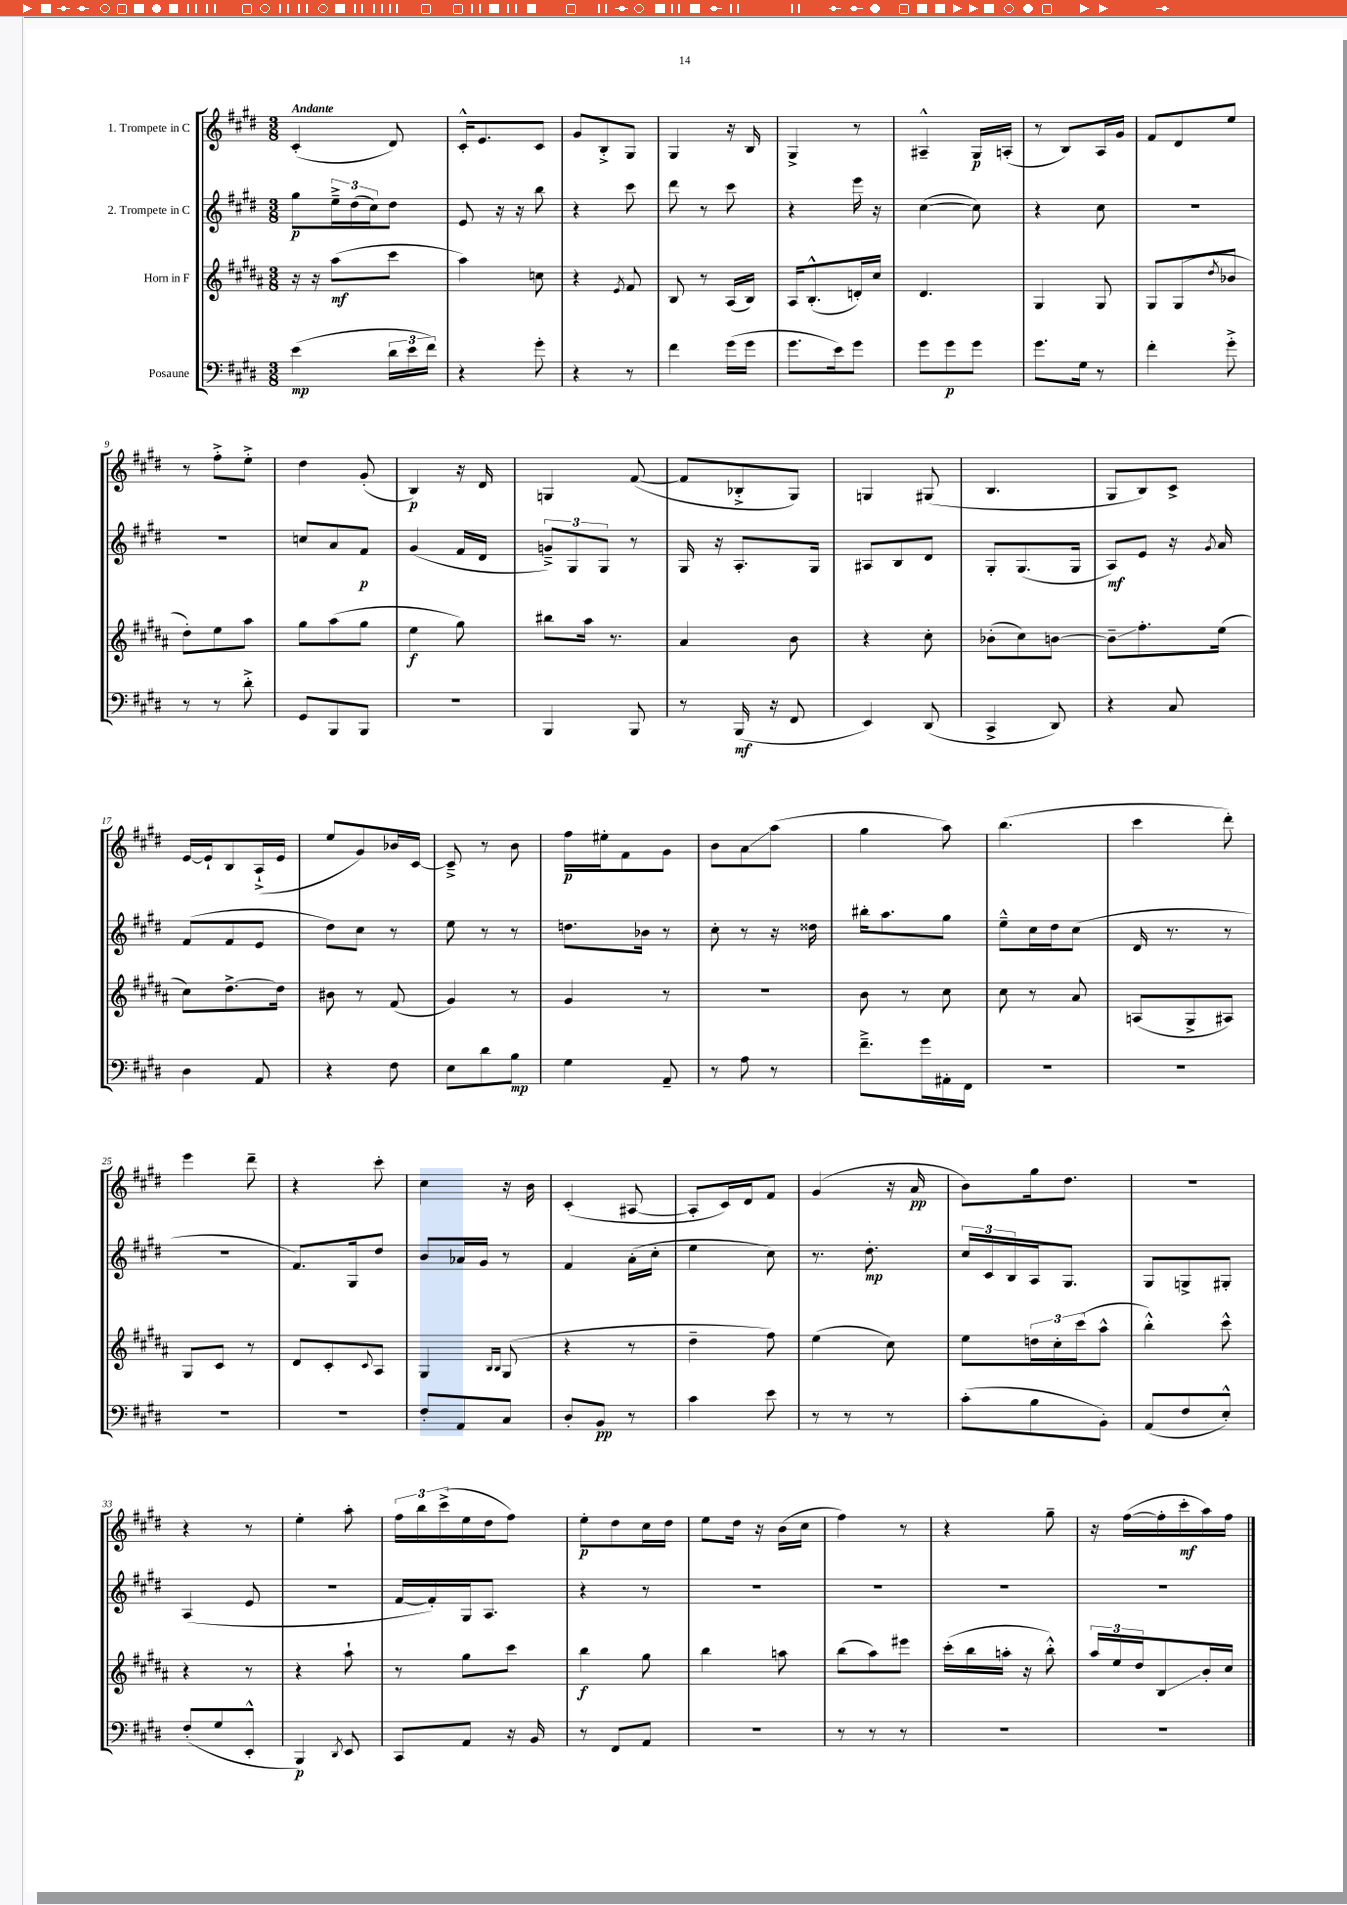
<<
\new StaffGroup <<
\new Staff = "s0" \with { instrumentName = "1. Trompete in C" } {
    \clef treble \key e \major \numericTimeSignature \time 3/8 \tempo "Andante"
    cis'4-.( dis'8) |
    cis'16-.-^ e'8. cis'8 |
    gis'8 b8-.-> gis8 |
    gis4 r16 b16 |
    gis4-> r8 |
    ais4---^ gis16\p a16-.( |
    r8 b8) a16 gis'16 |
    fis'8 dis'8 e''8 |
    r8 fis''8-.-> e''8-.-> |
    dis''4 gis'8-.( |
    b4\p) r16 dis'16 |
    g4 fis'8~( |
    fis'8 bes8-.-> gis8) |
    g4 gis8( |
    b4. |
    gis8 b8) cis'8-> |
    e'16~ e'16-! b8 a16-!->( e'16 |
    e''8 gis'8) bes'16 cis'16~ |
    cis'8---> r8 b'8 |
    fis''16\p eis''16-. fis'8 gis'8 |
    b'8 a'8\glissando a''8( |
    gis''4 a''8) |
    b''4.( |
    cis'''4 dis'''8-.) |
    e'''4 dis'''8-- |
    r4 cis'''8-. |
    cis''4 r16 b'16 |
    cis'4-.( ais8~ |
    ais8-. cis'16) dis'16 fis'8 |
    gis'4( r16 a'16\pp |
    b'8) gis''16 dis''8. |
    R4. |
    r4 r8 |
    e''4-. a''8-. |
    \tuplet 3/2 { fis''16 b''16 cis'''16->( } e''16 dis''16 fis''8) |
    e''8-.\p dis''8 cis''16 dis''16 |
    e''8 dis''16 r16 b'16( cis''16 |
    fis''4) r8 |
    r4 gis''8-- |
    r16 fis''16~( fis''16-. cis'''16-.\mf a''16) fis''16 \bar "|." |
}
\new Staff = "s1" \with { instrumentName = "2. Trompete in C" } {
    \clef treble \key e \major \numericTimeSignature \time 3/8
    gis''8\p \tuplet 3/2 { e''16---> dis''16( cis''16) } dis''8 |
    e'8 r16 r16 b''8 |
    r4 cis'''8 |
    dis'''8 r8 cis'''8 |
    r4 e'''16 r16 |
    cis''4~( cis''8) |
    r4 cis''8 |
    R4. |
    R4. |
    c''8 a'8 fis'8\p |
    gis'4( fis'16 dis'16 |
    \tuplet 3/2 { g'8--->) gis8 gis8 } r8 |
    gis16 r16 a8.-. gis16 |
    ais8 b8 dis'8 |
    gis8-. gis8.( gis16 |
    a8\mf) e'8 r16 \acciaccatura { gis'8 } a'16 |
    fis'8( fis'8 e'8 |
    dis''8) cis''8 r8 |
    e''8 r8 r8 |
    d''8. bes'16 r8 |
    cis''8-. r8 r16 disis''16 |
    bis''16-. a''8. gis''8 |
    e''8---^ cis''16 dis''16 cis''8( |
    dis'16 r8. r8 |
    R4. |
    fis'8.) gis16 dis''8 |
    b'8 aes'16 gis'16 r8 |
    fis'4 a'16-.( cis''16-. |
    e''4 cis''8) |
    r8. dis''8.-.\mp |
    \tuplet 3/2 { cis''16 cis'16 b16 } a16 gis8. |
    gis8 g8-> gis8-. |
    a4( e'8 |
    R4. |
    fis'16~ fis'16-.) gis16 a8. |
    r4 r8 |
    R4. |
    R4. |
    R4. |
    R4. \bar "|." |
}
\new Staff = "s2" \with { instrumentName = "Horn in F" } {
    \clef treble \key b \major \numericTimeSignature \time 3/8
    r16 r16 ais''8\mf( cis'''8 |
    ais''4) c''8 |
    r4 \acciaccatura { e'8 } fis'8 |
    b8 r8 ais16( b16) |
    ais16 b8.-.-^( d'16-.) cis''16 |
    dis'4. |
    gis4 gis8 |
    gis8 gis8( \acciaccatura { dis''8 } bes'8 |
    dis''8-.) e''8 ais''8 |
    gis''8 ais''8( gis''8 |
    e''4\f gis''8) |
    bis''8 ais''16 r8. |
    ais'4 b'8 |
    r4 cis''8-. |
    bes'8-.( cis''8) b'8~ |
    b'8--\glissando fis''8.-. e''16( |
    cis''8) dis''8.~-> dis''16 |
    bis'8 r8 fis'8( |
    gis'4) r8 |
    gis'4 r8 |
    r4. |
    b'8 r8 cis''8 |
    cis''8 r8 ais'8 |
    a8( gis8-> ais8) |
    gis8 cis'8 r8 |
    dis'8 cis'8-. \appoggiatura { cis'8 } ais8 |
    gis4 \grace { b16 b16 } gis8( |
    r4 r8 |
    dis''4-- fis''8) |
    e''4( cis''8) |
    e''8 \tuplet 3/2 { d''16 cis''16-. cis'''16( } ais''8-^ |
    b''4-.-^) cis'''8-^ |
    r4 r8 |
    r4 ais''8-! |
    r8 gis''8 cis'''8 |
    b''4\f gis''8 |
    b''4 a''8 |
    b''8( ais''8) eis'''8 |
    cis'''16-.( b''16 a''16-. r16 b''8-.-^) |
    \tuplet 3/2 { ais''16 e''16 dis''16 } b8\glissando b'16-. cis''16 \bar "|." |
}
\new Staff = "s3" \with { instrumentName = "Posaune" } {
    \clef bass \key e \major \numericTimeSignature \time 3/8
    e'4\mp( \tuplet 3/2 { dis'16 e'16 fis'16) } |
    r4 gis'8-. |
    r4 r8 |
    fis'4 gis'16( gis'16 |
    gis'8. e'16) gis'8 |
    gis'8 gis'8\p gis'8 |
    gis'8. gis16 r8 |
    fis'4-. gis'8-.-> |
    r8 r8 dis'8-.-> |
    gis,8 b,,8 b,,8 |
    R4. |
    b,,4 b,,8 |
    r8 b,,16\mf( r16 fis,8 |
    e,4) dis,8( |
    cis,4-> dis,8) |
    r4 cis8 |
    dis4 a,8 |
    r4 fis8 |
    e8 dis'8 b8\mp |
    gis4 a,8-- |
    r8 a8 r8 |
    fis'8.---> gis'16 ais,16-. fis,16 |
    R4. |
    R4. |
    R4. |
    R4. |
    fis8-. a,8 cis8 |
    dis8-. b,8\pp r8 |
    cis'4 e'8 |
    r8 r8 r8 |
    cis'8-.( b8 b,8-.) |
    a,8( fis8 e8-.-^) |
    fis8-.( gis8 e,8-.-^ |
    b,,4\p) \acciaccatura { dis,8 } e,8 |
    cis,8 a,8 r16 b,16 |
    r8 fis,8 a,8 |
    R4. |
    r8 r8 r8 |
    R4. |
    R4. \bar "|." |
}
>>
>>
